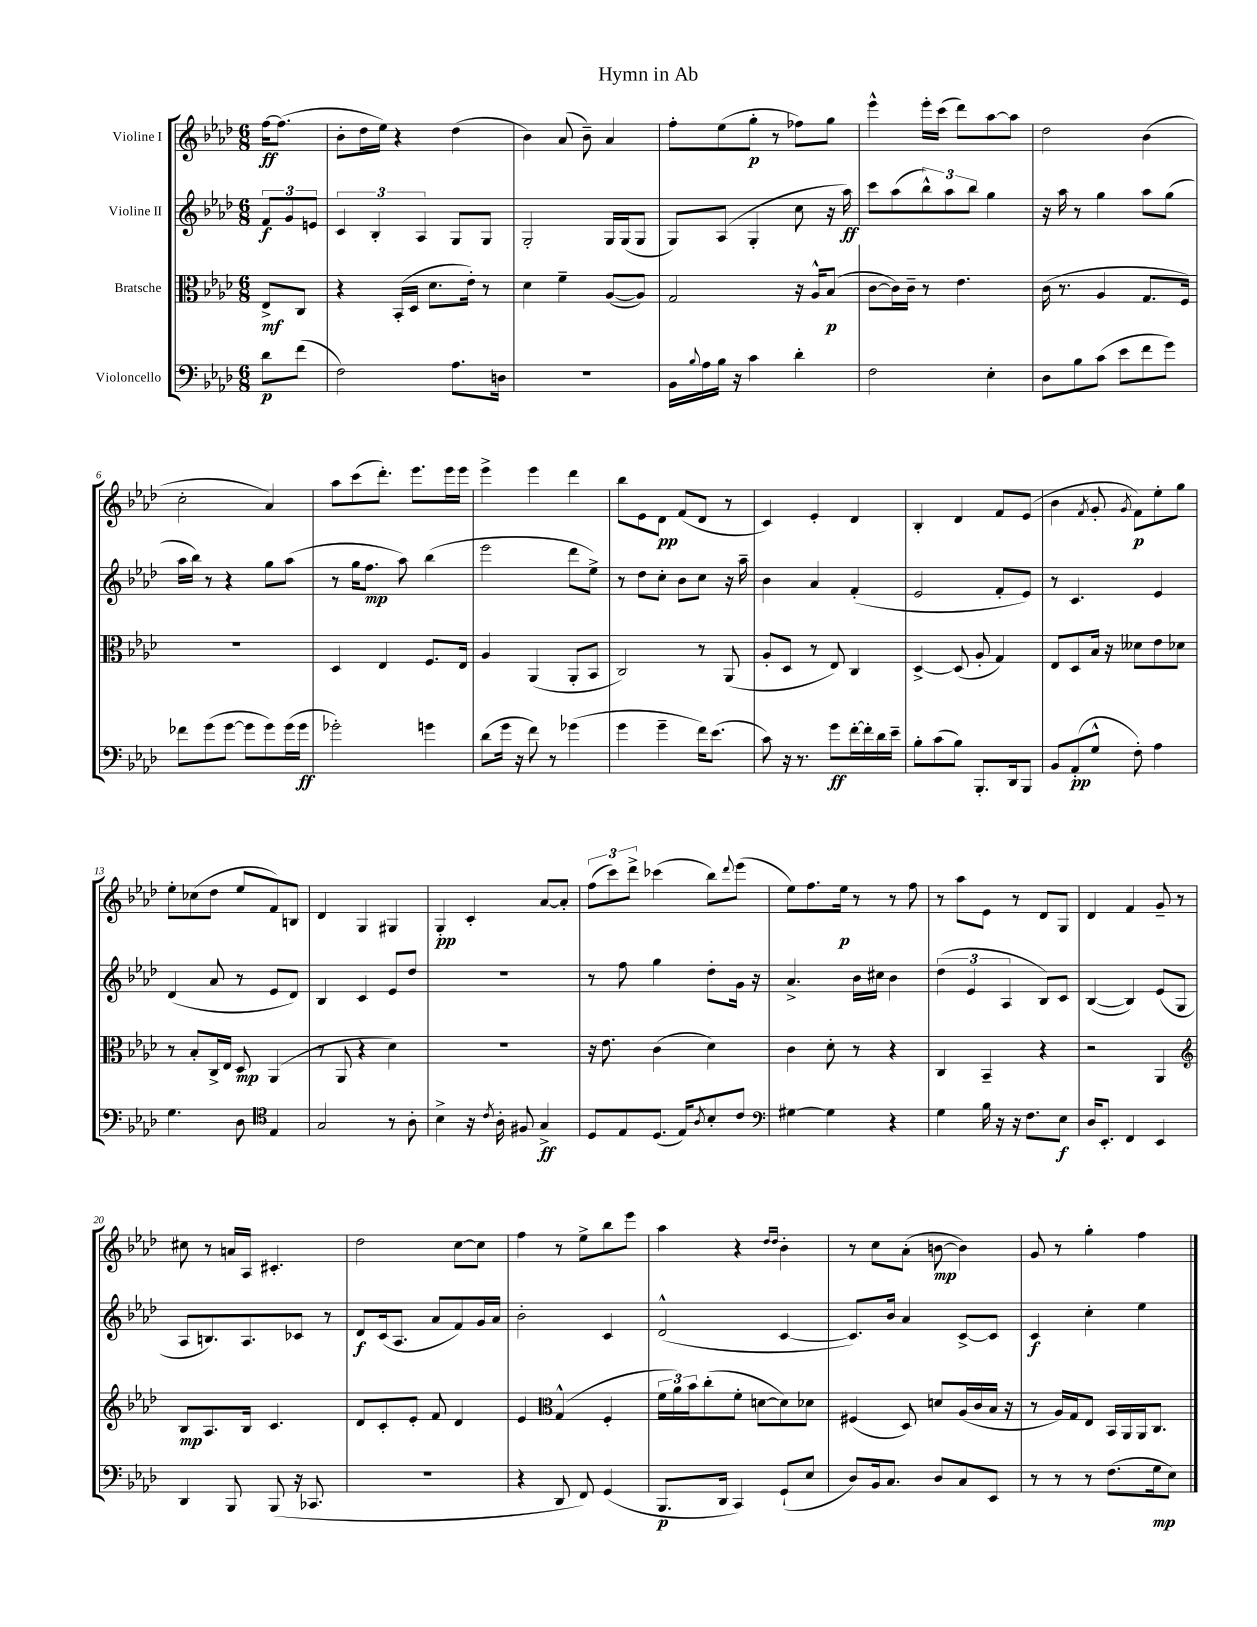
\header { title = "Hymn in Ab" }
<<
\new StaffGroup <<
\new Staff = "s0" \with { instrumentName = "Violine I" } {
    \clef treble \key aes \major \numericTimeSignature \time 6/8 \partial 4
    f''16~\ff f''8.( |
    bes'8-. des''16 ees''16) r4 des''4( |
    bes'4) aes'8( bes'8--) aes'4 |
    f''8-. ees''8( g''8-.\p r8 fes''8) g''8 |
    ees'''4-^ ees'''16-. c'''16( des'''8) aes''8~ aes''8 |
    des''2 bes'4( |
    c''2-. aes'4) |
    aes''8 c'''8( des'''8.-.) ees'''8. ees'''16 ees'''16 |
    ees'''4-> ees'''4 des'''4 |
    bes''8 ees'8 des'8\pp f'8( des'8 r8 |
    c'4) ees'4-. des'4 |
    bes4-. des'4 f'8 ees'8( |
    bes'4 \acciaccatura { f'8 } g'8-. \acciaccatura { g'8 } f'8\p) ees''8-. g''8 |
    ees''8-. ces''8( des''8 ees''8 f'8) b8 |
    des'4 g4 gis4 |
    g4-.\pp c'4-. aes'8~ aes'8-. |
    \tuplet 3/2 { f''8( c'''8) des'''8-> } ces'''4( bes''8) \appoggiatura { des'''8 } ees'''8( |
    ees''8) f''8. ees''16\p r8 r8 f''8 |
    r8 aes''8 ees'8 r8 des'8 g8 |
    des'4 f'4 g'8-- r8 |
    cis''8 r8 a'16 aes16 cis'4.-. |
    des''2 c''8~ c''8 |
    f''4 r8 ees''8-> bes''8 ees'''8 |
    aes''4 r4 \grace { des''16 des''16 } bes'4-. |
    r8 c''8 aes'8-.( b'8~\mp b'4) |
    g'8 r8 g''4-. f''4 \bar "|." |
}
\new Staff = "s1" \with { instrumentName = "Violine II" } {
    \clef treble \key aes \major \numericTimeSignature \time 6/8 \partial 4
    \tuplet 3/2 { f'8\f g'8 e'8 } |
    \tuplet 3/2 { c'4 bes4-. aes4 } g8 g8 |
    g2-. g16 g16( g8 |
    g8) aes8( g4-. c''8 r16 aes''16\ff) |
    c'''8 aes''8( \tuplet 3/2 { bes''8-^) aes''8 bes''8 } g''4 |
    r16 aes''16 r8 g''4 aes''8 g''8( |
    aes''16 bes''16) r8 r4 g''8 aes''8( |
    r8 g''16 f''8.\mp aes''8) bes''4( |
    ees'''2 des'''8 ees''8->) |
    r8 des''8 c''8-. bes'8 c''8 r16 aes''16-- |
    bes'4 aes'4 f'4-.( |
    ees'2 f'8-. ees'8) |
    r8 c'4. ees'4 |
    des'4( aes'8 r8 ees'8 des'8) |
    bes4 c'4 ees'8 des''8 |
    R2. |
    r8 f''8 g''4 des''8-. g'16 r16 |
    aes'4.-> bes'16 cis''16 bes'4 |
    \tuplet 3/2 { des''4( ees'4 aes4 } bes8) c'8 |
    bes4~( bes4) ees'8( g8 |
    aes8 b8.) aes8. ces'8 r8 |
    des'8\f c'16( aes8. aes'8 f'8) g'16 aes'16 |
    bes'2-. c'4 |
    des'2-^( c'4~ |
    c'8.) bes'16 aes'4 c'8~-> c'8 |
    c'4\f c''4-. ees''4 \bar "|." |
}
\new Staff = "s2" \with { instrumentName = "Bratsche" } {
    \clef alto \key aes \major \numericTimeSignature \time 6/8 \partial 4
    ees8->\mf c8 |
    r4 bes,16-.( des16 des'8. ees'16-.) r8 |
    des'4 f'4-- aes8~( aes8) |
    g2 r16 aes16-^ bes8\p( |
    c'8~ c'16) c'16-- r8 ees'4. |
    c'16( r8. aes4 g8. f16) |
    R2. |
    des4 ees4 f8. ees16 |
    aes4 aes,4( aes,8-. bes,8 |
    c2) r8 aes,8( |
    aes8-. des8 r8 ees8) c4 |
    des4~-> des8( aes8-. g4) |
    ees8 des8 bes16 r16 deses'8 ees'8 des'8 |
    r8 bes8-. c16-> ees16 des8\mp aes,4( |
    r8 aes,8 r4 des'4) |
    R2. |
    r16 ees'8. c'4( des'4) |
    c'4 des'8-. r8 r4 |
    c4 bes,4-- r4 |
    r2 aes,4 |
    \clef treble bes8\mp aes8. bes16 c'4. |
    des'8 c'8-. ees'8-. f'8 des'4 |
    ees'4 \clef alto g4-^( f4-. |
    \tuplet 3/2 { f'16 aes'16) bes'16 } c''8-.( f'8-. d'8~ d'8) des'8 |
    fis4( des8) d'8 aes16( c'16 bes16 r16 |
    r8 aes16) g16 ees8 bes,16 aes,16 aes,16 c8. \bar "|." |
}
\new Staff = "s3" \with { instrumentName = "Violoncello" } {
    \clef bass \key aes \major \numericTimeSignature \time 6/8 \partial 4
    des'8\p f'8( |
    f2) aes8. d16 |
    r2. |
    bes,16 \appoggiatura { bes8 } aes16 bes16 r16 c'4 des'4-. |
    f2 ees4-. |
    des8 bes8 c'8( ees'8 f'8 g'8) |
    fes'8 g'8( g'8~ g'8 g'8) g'16( g'16\ff |
    ges'2-.) g'4 |
    des'8( g'16 r16 f'8) r8 ges'4( |
    g'4 g'4-- f'16) ees'8.( |
    c'8) r16 r8. g'8\ff f'16~-. f'16-. des'16 ees'16-- |
    bes8-. c'8( bes8) bes,,8.-. des,16 bes,,8 |
    bes,8 aes,8-.\pp( g8-^ f8-.) aes4 |
    g4. des8 \clef tenor ees4 |
    g2 r8 aes8-. |
    bes4-> r16 \acciaccatura { c'8 } aes16-. fis8 g4->\ff |
    des8 ees8 des8.( ees16) \acciaccatura { aes8 } bes8-. c'8 |
    \clef bass gis4~ gis4 r4 |
    g4 bes16 r16 r16 f8. ees8\f |
    des16 ees,8.-. f,4 ees,4 |
    des,4 bes,,8 bes,,8( r16 ces,8. |
    R2. |
    r4 des,8 f,8) g,4( |
    bes,,8.\p des,16 c,4) g,8-!( ees8 |
    des8) bes,16 c8. des8 c8 ees,8 |
    r8 r8 r8 f8.( g16\mp ees8) \bar "|." |
}
>>
>>
